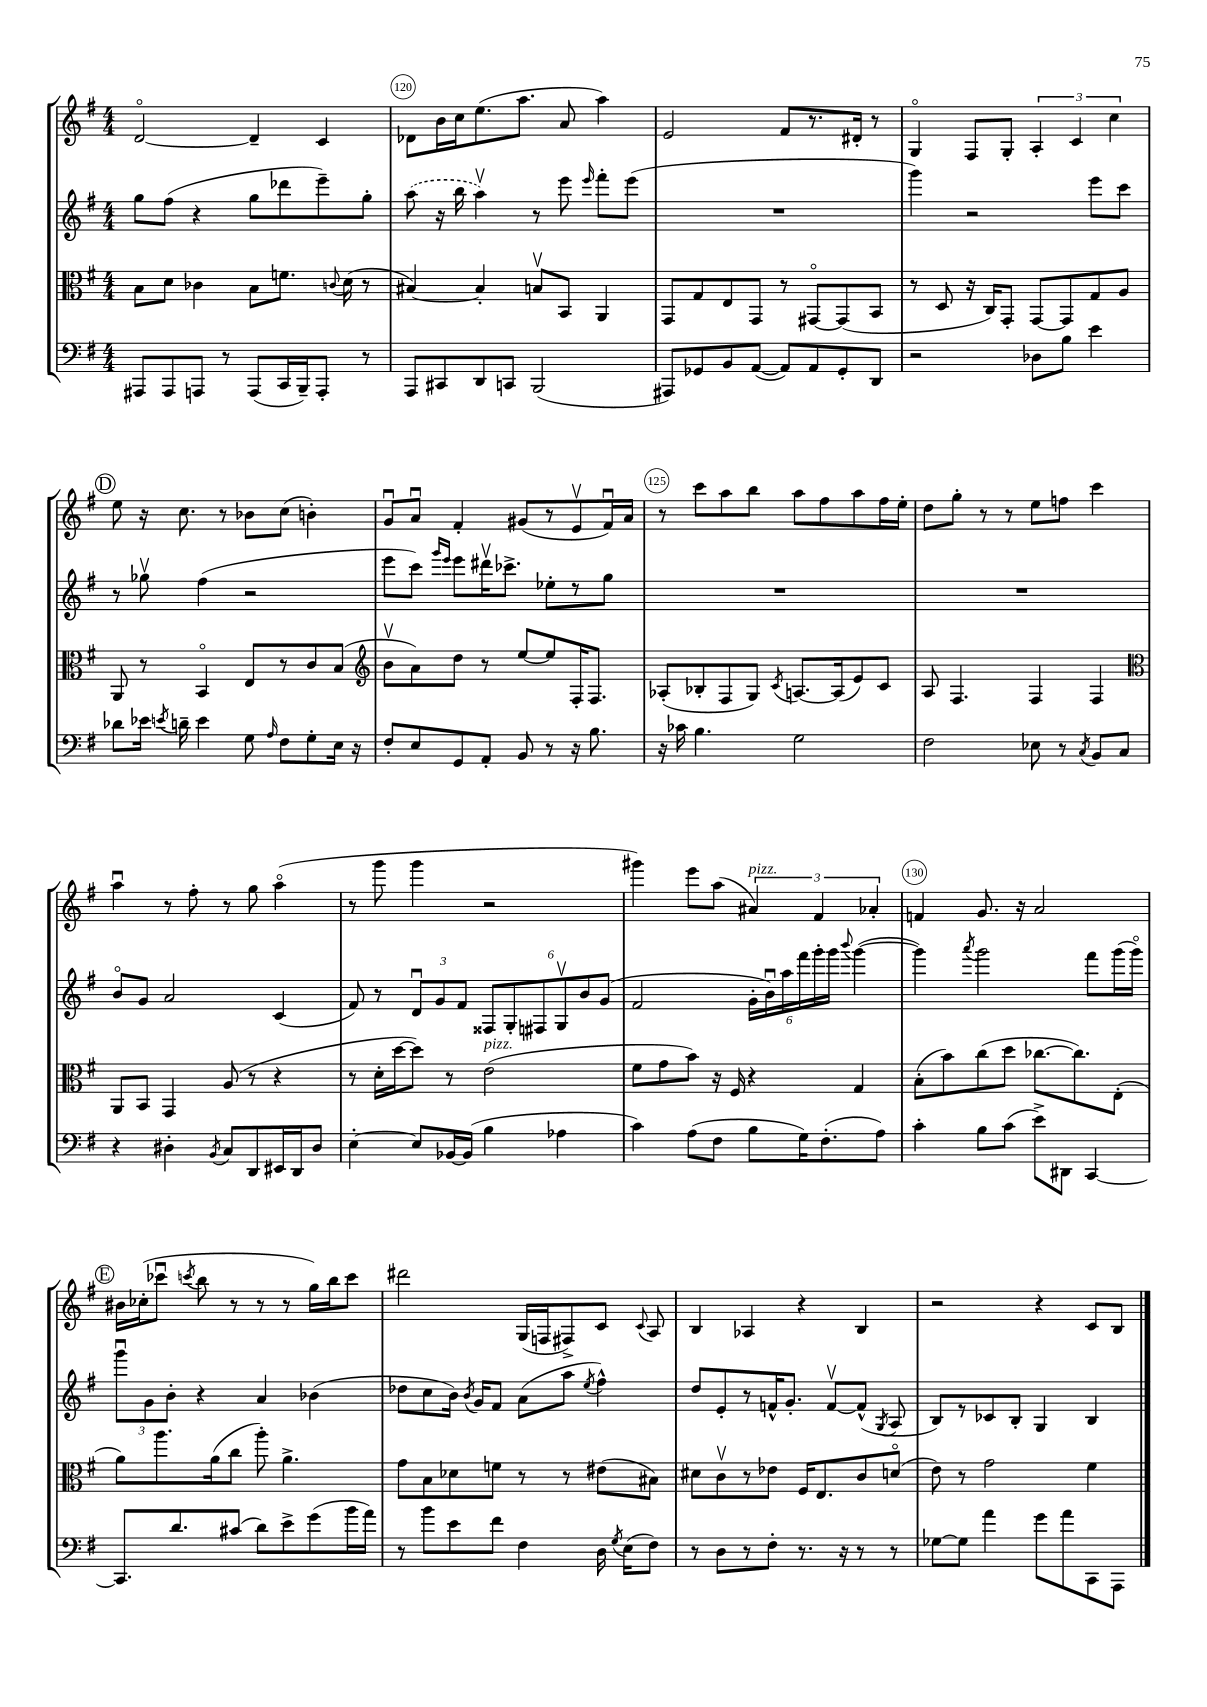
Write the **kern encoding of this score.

**kern	**kern	**kern	**kern
*part4	*part3	*part2	*part1
*staff4	*staff3	*staff2	*staff1
*clefF4	*clefC3	*clefG2	*clefG2
*k[f#]	*k[f#]	*k[f#]	*k[f#]
*M4/4	*M4/4	*M4/4	*M4/4
=119	=119	=119	=119
8AAA#X/L	8B\L	8gg\L	[2d/
8AAA#/	8d\J	(8ff#\J	.
8AAAn/J	4c-X\	4r	.
8r	.	.	.
(8AAA/L	8B\L	8gg\L	4d~/]
16CC/L	8.fn\J	8ddd-X\	.
16BBB~/J)	.	.	.
8AAA'/J	.	8eee~\)	4c/
.	8qqcn/	.	.
.	(16d\	.	.
8r	8r	8gg'\J	.
=120	=120	=120	=120
8AAA/L	[4B#X/)	(8aa\	8d-X\L
8CC#X/	.	16r	16b\L
.	.	16bb\	16cc\J
8DD/	4B#'/]	4aav\)	(8.ee\
8CCn/J	.	.	.
.	.	.	8.aa\J
(2BBB/	8Bnv/L	8r	.
.	8BB/J	8eee\	8a/
.	.	16qqeee/	.
.	4AA/	8fff#'\L	4aa\)
.	.	(8eee\J	.
=121	=121	=121	=121
8AAA#X/L)	8GG/L	1r	2e/
8GG-X/	8G/	.	.
8BB/	8E/	.	.
([8AA/J	8GG/J	.	.
8AA/L])	8r	.	8f#/L
8AA/	[8GG#X/L	.	8.r
8GG-'/	(8GG#/]	.	.
.	.	.	16d#X'/Jk
8DD/J	8BB/J	.	8r
=122	=122	=122	=122
2r	8r	4ggg\)	4G/
.	8D/	.	.
.	16r	2r	8F#/L
.	16C/KL)	.	.
.	8GG'/J	.	8G'/J
8D-X\L	[8GG/L	.	6A'/
8B\J	8GG/]	.	.
.	.	.	6c/
4e\	8G/	8eee\L	.
.	.	.	6cc\
.	8A/J	8ccc\J	.
!!LO:LB:g=z
!!LO:REH:place=s1:t=D
=123	=123	=123	=123
8d-X\L	8AA/	8r	8ee\
16e-X\Jk	8r	8gg-Xv\	16r
8qen/	.	.	.
16dn~\	.	.	8.cc\
4e\	4BB/	(4ff#\	.
.	.	.	8r
8G\	8E/L	2r	8b-X\L
16qqA/	.	.	.
8F#\L	8r	.	(8cc\J
8G'\	8c/	.	4bn'\)
16E\Jk	(8B/J	.	.
16r	.	.	.
=124	=124	=124	=124
*	*clefG2	*	*
8F#'/L	8bv\L	8eee\L	8gu/L
8E/	8a\)	8ccc\J)	8au/J
.	.	16qqggg/LL	.
.	.	16qqeee/JJ	.
8GG/	8dd\J	8eee\L	4f#'/
8AA'/J	8r	16ddd#Xv\K	.
.	.	8.ccc-X^\J	.
8BB/	[8ee/L	.	(8g#X/L
8r	8ee/]	8ee-X'\L	8r
16r	16F#'/K	8r	8ev/
8.B\	8.F#/J	.	.
.	.	8gg\J	16f#u/L)
.	.	.	16a/JJ
=125	=125	=125	=125
16r	(8A-X'/L	1r	8r
16c-X\	.	.	.
4.B\	8B-X'/	.	8ccc\L
.	8F#/	.	8aa\
.	8G/J)	.	8bb\J
.	8qc/	.	.
2G\	[8.An/L	.	8aa\L
.	.	.	8ff#\
.	(16A/k]	.	.
.	8e/)	.	8aa\
.	8c/J	.	16ff#\L
.	.	.	16ee'\JJ
=126	=126	=126	=126
2F#\	8A/	1r	8dd\L
.	4.F#/	.	8gg'\J
.	.	.	8r
.	.	.	8r
8E-X\	4F#/	.	8ee\L
8r	.	.	8ffn\J
8qC/	.	.	.
8BB/L	4F#/	.	4ccc\
8C/J	.	.	.
!!LO:LB:g=z
=127	=127	=127	=127
*	*clefC3	*	*
4r	8AA/L	8b/L	4aau\
.	8BB/J	8g/J	.
4D#X'\	4GG/	2a/	8r
.	.	.	8ff#'\
8qBB/	.	.	.
8C/L	(8A/	.	8r
8DD/	8r	.	8gg\
16EE#X/L	4r	(4c/	(4aa\
16DD/J	.	.	.
8D#/J	.	.	.
=128	=128	=128	=128
[4E'\	8r	8f#/)	8r
.	16d'\LL	8r	8ggg\
.	[16dd\J	.	.
8E/L]	8dd\J])	12du/L	4ggg\
.	.	12g/	.
[16BB-X/L	8r	.	.
.	.	12f#/J	.
(16BB-/JJ]	.	.	.
!	!LO:TX:a:i:t=pizz.	!	!
4B\	(2e\	12F##X/L	2r
.	.	12G'/	.
.	.	12F#X/	.
4A-X\	.	12Gv/	.
.	.	12b/	.
.	.	(12g/J	.
=129	=129	=129	=129
4c\)	8f#\L	2f#/	4ggg#X\)
.	8g\	.	.
(8A\L	8b\J)	.	8eee\L
8F#\J	16r	.	(8aa\J
.	16F#/	.	.
!	!	!	!LO:TX:a:i:t=pizz.
8B\L	4r	24g'\LL	6a#X/)
.	.	24bu\)	.
.	.	24aa\	.
16G\K)	.	24fff#\	.
.	.	24ggg'\	6f#/
(8.F#'\	.	.	.
.	.	24ggg\JJ	.
.	.	8qqbbb/	.
.	4G/	([4ggg\	.
.	.	.	6a-X'/
8A\J)	.	.	.
=130	=130	=130	=130
4c'\	(8B'\L	4ggg\])	4fn/
.	8b\)	.	.
.	.	8qaaa/	.
8B\L	(8cc\	2ggg\	8.g/
(8c\J	8dd\J	.	.
.	.	.	16r
8e^\L)	[8.cc-X\L	.	2a/
8DD#X\J	.	.	.
.	8.cc-\])	.	.
[4CC/	.	8fff#\L	.
.	(8E'\J	(16ggg\L	.
.	.	16ggg\JJ)	.
!!LO:LB:g=z
!!LO:REH:place=s1:t=E
=131	=131	=131	=131
8.CC/L]	8a\L)	12gggu\L	16b#X\LL
.	.	.	(16cc-X'\J
.	.	12g\	.
.	8.aa\	.	8ccc-Xu\J
.	.	12b'\J	.
8.d/	.	.	.
.	.	.	8qcccn/
.	.	4r	8bb\
.	(16a\k	.	.
(8c#X/J	8cc\J	.	8r
8d\L)	8aa'\)	4a/	8r
8e^\	4.a^\	.	8r
(8g\	.	(4b-X\	16gg\LL)
.	.	.	16bb\J
16b\L	.	.	8ccc\J
16a\JJ)	.	.	.
=132	=132	=132	=132
8r	8g\L	8dd-X\L	2ddd#X\
8b\L	8B\	8cc\	.
8e\	8d-X\	16b\Jk)	.
.	.	8qb/	.
.	.	16g/KL	.
8f#\J	8fn\J	8f#/J	.
4F#\	8r	(8a\L	(16G/LL
.	.	.	16Fn/J
.	8r	8aa\J	8F#X^/)
.	.	8qee/	.
16D\	(8e#X\L	4ff#^^\)	8c/J
8qG/	.	.	.
(16E\KL	.	.	.
.	.	.	8qqc/
8F#\J)	8B#X\J)	.	8A/
=133	=133	=133	=133
8r	8d#X\L	8dd/L	4B/
8D\L	8cv\	8e'/	.
8r	8r	8r	4A-X/
8F#'\J	8e-X\J	16fn^^/K	.
.	.	8.g'/J	.
8.r	16F#/KL	.	4r
.	8.E/	.	.
.	.	[8fv/L	.
16r	.	.	.
8r	8c/	(8f^^/J]	4B/
.	.	8qG/	.
8r	(8dn/J	8A/	.
=134	=134	=134	=134
[8G-X\L	8e\)	8B/L)	2r
8G-\J]	8r	8r	.
4a\	2g\	8c-X/	.
.	.	8B'/J	.
8g\L	.	4G/	4r
8a\	.	.	.
8CC\	4f#\	4B/	8c/L
8AAA\J	.	.	8B/J
==	==	==	==
*-	*-	*-	*-
